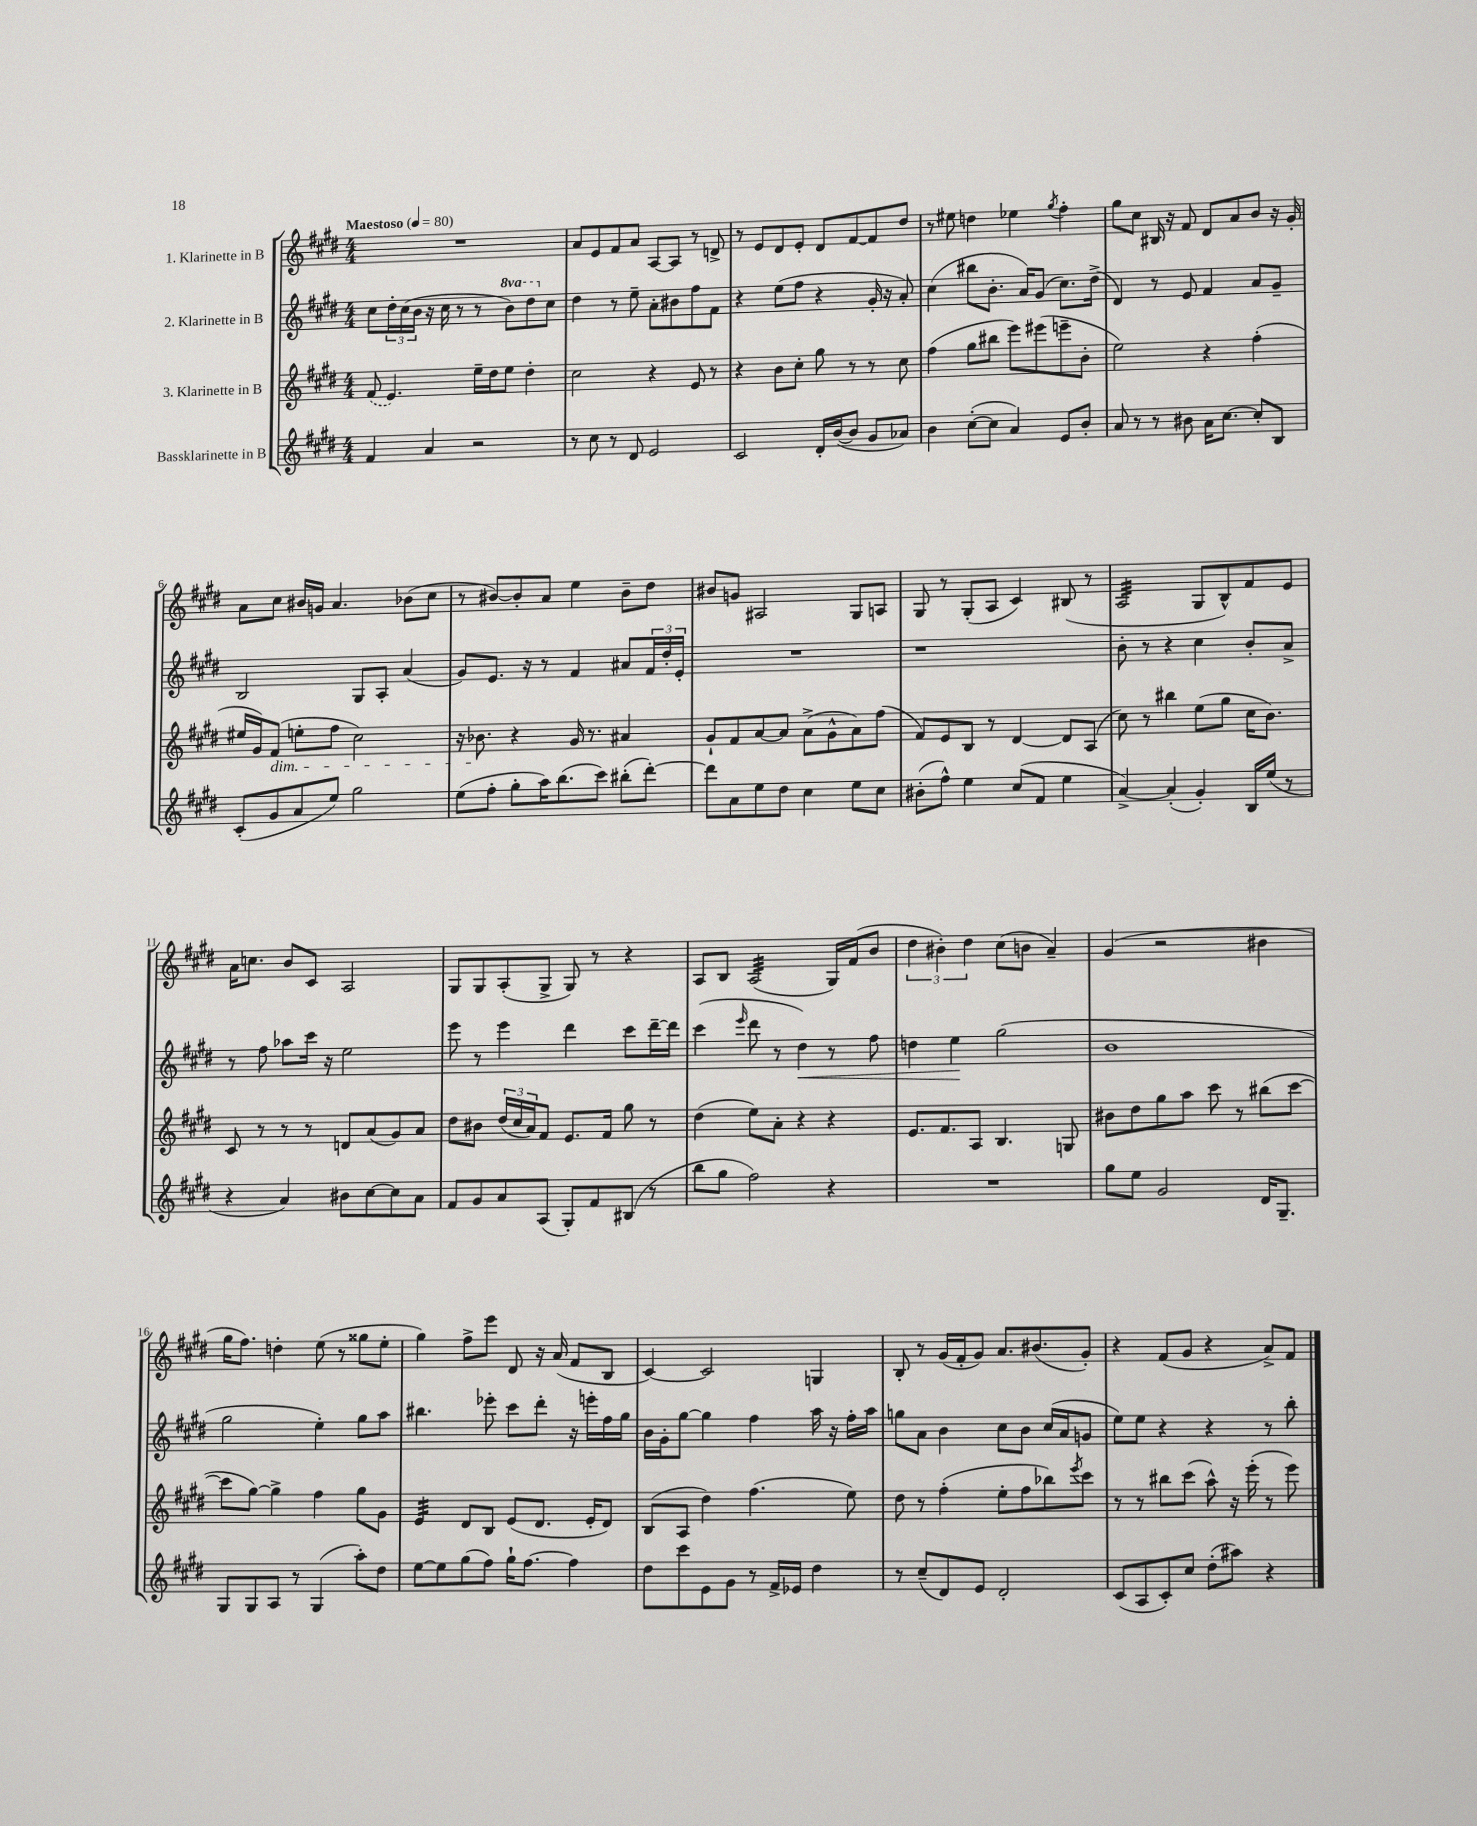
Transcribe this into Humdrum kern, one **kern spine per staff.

**kern	**kern	**kern	**kern
*staff4	*staff3	*staff2	*staff1
*clefG2	*clefG2	*clefG2	*clefG2
*k[f#c#g#d#]	*k[f#c#g#d#]	*k[f#c#g#d#]	*k[f#c#g#d#]
*M4/4	*M4/4	*M4/4	*M4/4
*MM80	*MM80	*MM80	*MM80
4f#	(8f#	8cc#	1r
.	4.e)	24dd#'	.
.	.	(24cc#	.
.	.	24b	.
4a	.	16r	.
.	.	16cc#	.
.	.	8r	.
2r	16ee~	8r	.
.	16dd#	.	.
.	8ee	8bb)	.
.	4dd#'	8ddd#	.
.	.	8cc#	.
=	=	=	=
8r	2cc#	4dd#	8a
8cc#	.	.	8e
8r	.	8r	8f#
8d#	.	8ee~	8a
2e	4r	8a'	[8A
.	.	8b#	8A]
.	8e	8ff#	8r
.	8r	8f#	8d^
=	=	=	=
2c#	4r	4r	8r
.	.	.	8e
.	8b	(8ee	8d#
.	8cc#'	8ff#	8e'
16d#'	8gg#	4r	8d#
([16b	.	.	.
8b]	8r	.	[8f#
8g#	8r	16g#'	8f#]
.	.	16r	.
8a-)	8cc#	8a')	8dd#
=	=	=	=
4b	(4ff#	(4cc#	8r
.	.	.	8ee#
([8cc#'	8gg#	8bb#	4dd
8cc#]	8bb#	8.b'	.
4a)	8eee)	.	4ee-
.	.	16a)	.
.	(8eee#	(8g#	.
.	.	.	8qgg#
8e	8eee~	8.cc#)	4ff#'
8b'	8b'	.	.
.	.	(16dd#^	.
=	=	=	=
8a	2ee)	4d#)	8gg#
8r	.	.	8cc#
8r	.	8r	16B#
.	.	.	16r
8b#	.	8e	8f#
16a	4r	4f#	8d#
[8.cc#	.	.	.
.	.	.	8a
8cc#']	(4ff#'	8a	8b
8B	.	8g#~	16r
.	.	.	16g#'
=	=	=	=
(8c#'	16ee#	2B	8a
.	16g#)	.	.
8g#	(8f#	.	8cc#
8a	8ee'	.	16b#
.	.	.	16g
8ee)	8ff#	.	4.a
2gg#	2cc#)	8G#	.
.	.	8A'	.
.	.	(4a	(8b-
.	.	.	8cc#
=	=	=	=
(8ee	16r	8g#)	8r
.	8.b-	.	.
8ff#'	.	8.e	[8b#)
8gg#'	4r	.	8b#']
.	.	16r	.
16aa)	.	8r	8a
(8.bb	.	.	.
.	16g#	4f#	4ee
.	8.r	.	.
8ccc#)	.	.	.
(8bb#'	4a#	8a#	8b#~
[8ddd#')	.	24f#	8dd#
.	.	24dd#'	.
.	.	24e'	.
=	=	=	=
8ddd#]	8g#`	1r	8b#
8a	8f#	.	8g
8ee	[8a	.	2A#
8dd#	8a]	.	.
4cc#	(8a^	.	.
.	8g#^^	.	.
8ee	8a)	.	8G#
8cc#	(8ff#	.	8A
=	=	=	=
(8b#'	8f#)	1r	8G#
8ff#^^)	8e	.	8r
4ee	8B	.	(8G#'
.	8r	.	8A
(8cc#	[4d#	.	4c#)
8f#	.	.	.
4ee	8d#]	.	(8B#
.	(8A	.	8r
=	=	=	=
[4a^)	8cc#)	8b'	2A
.	8r	8r	.
(4a']	4bb#	4r	.
4g#')	(8ee	4cc#	8G#
.	8gg#	.	8B^^)
16B	16cc#	8b'	8f#
(16ee	8.b)	.	.
8r	.	8a^	8e
=	=	=	=
4r	8c#	8r	16a
.	.	.	8.cc
.	8r	8ff#	.
4a)	8r	8aa-	8b
.	8r	16ccc#	8c#
.	.	16r	.
8b#	8d	2ee	2A
[8cc#	(8a	.	.
8cc#]	8g#)	.	.
8a	8a	.	.
=	=	=	=
8f#	8dd#	8eee	8G#
8g#	8b#	8r	8G#
8a	(24dd#	4eee	(8A'
.	24cc#	.	.
.	24a)	.	.
(8A	8f#	.	8G#^
8G#')	8.e	4ddd#	8G#)
8f#	.	.	8r
.	16f#	.	.
(8B#	8gg#	8ccc#	4r
8r	8r	[16ddd#~	.
.	.	16ddd#]	.
=	=	=	=
8bb	(4dd#	(4ccc#	8A
8gg#	.	.	8B
.	.	16qqeee	.
2ff#)	8ee)	8ddd#	(2A
.	8a'	8r	.
.	4r	4dd#)	.
4r	4r	8r	16G#)
.	.	.	(16f#
.	.	8ff#	8b
=	=	=	=
1r	8.e	4dd	6dd#
.	.	.	6b#')
.	8.f#	.	.
.	.	4ee	.
.	.	.	6dd#
.	8A	.	.
.	4.B	(2gg#	(8cc#
.	.	.	8b
.	.	.	4a~)
.	8G	.	.
=	=	=	=
8gg#	8b#	1b	(4g#
8ee	8dd#	.	.
2g#	8gg#	.	2r
.	8aa	.	.
.	8ccc#	.	.
.	8r	.	.
16d#	(8bb#	.	4b#
8.G#~	.	.	.
.	[8ccc#	.	.
=	=	=	=
8G#	8ccc#]	2gg#	16gg#
.	.	.	8.ff#)
8G#	[8gg#)	.	.
8A	4gg#^]	.	4dd'
8r	.	.	.
(4G#	4ff#	4ee')	(8ee
.	.	.	8r
8aa')	8gg#	8gg#	8gg##
8dd#	8g#	8aa	8ee'
=	=	=	=
[8ee	4e	4.bb#	4gg#)
8ee]	.	.	.
(8gg#	8d#	.	8ff#^
8ff#)	8B	8eee-'	8eee
16gg#`	(8e	8ccc#	8d#
[8.ff#	.	.	.
.	8.d#	8ddd#'	16r
.	.	.	(16a
4ff#]	.	16r	8f#
.	16e'	16eee'	.
.	8d#)	16ff#	8B
.	.	16gg#	.
=	=	=	=
8dd#	(8B	16b	[4c#)
.	.	16g#'	.
8ccc#	8A	[8gg#	.
8e	4dd#)	4gg#]	2c#]
8g#	.	.	.
8r	(4.ff#	4ff#	.
16f#^	.	.	.
16e-	.	.	.
4dd#	.	16aa	4G
.	.	16r	.
.	8ee)	16ff#'	.
.	.	16aa	.
=	=	=	=
8r	8dd#	8gg	8B'
(8cc#~	8r	8a	8r
8d#)	(4ff#'	4b	(16g#
.	.	.	16f#'
8e	.	.	8g#)
2d#'	8ee'	8cc#	8.a
.	8ff#	8b	.
.	.	.	(8.b#
.	8bb-)	(16cc#	.
.	.	16a	.
.	8qeee	.	.
.	8ccc#	8g	8g#')
=	=	=	=
(8c#	8r	8ee)	4r
8A	8r	8ee	.
8c#')	8bb#	4r	(8f#
8cc#	(8ccc#	.	8g#
(8dd#'	8aa^^)	4r	4r
8aa#)	16r	.	.
.	(16eee'	.	.
4r	8r	8r	8a^)
.	8eee)	8bb'	8f#
==	==	==	==
*-	*-	*-	*-
